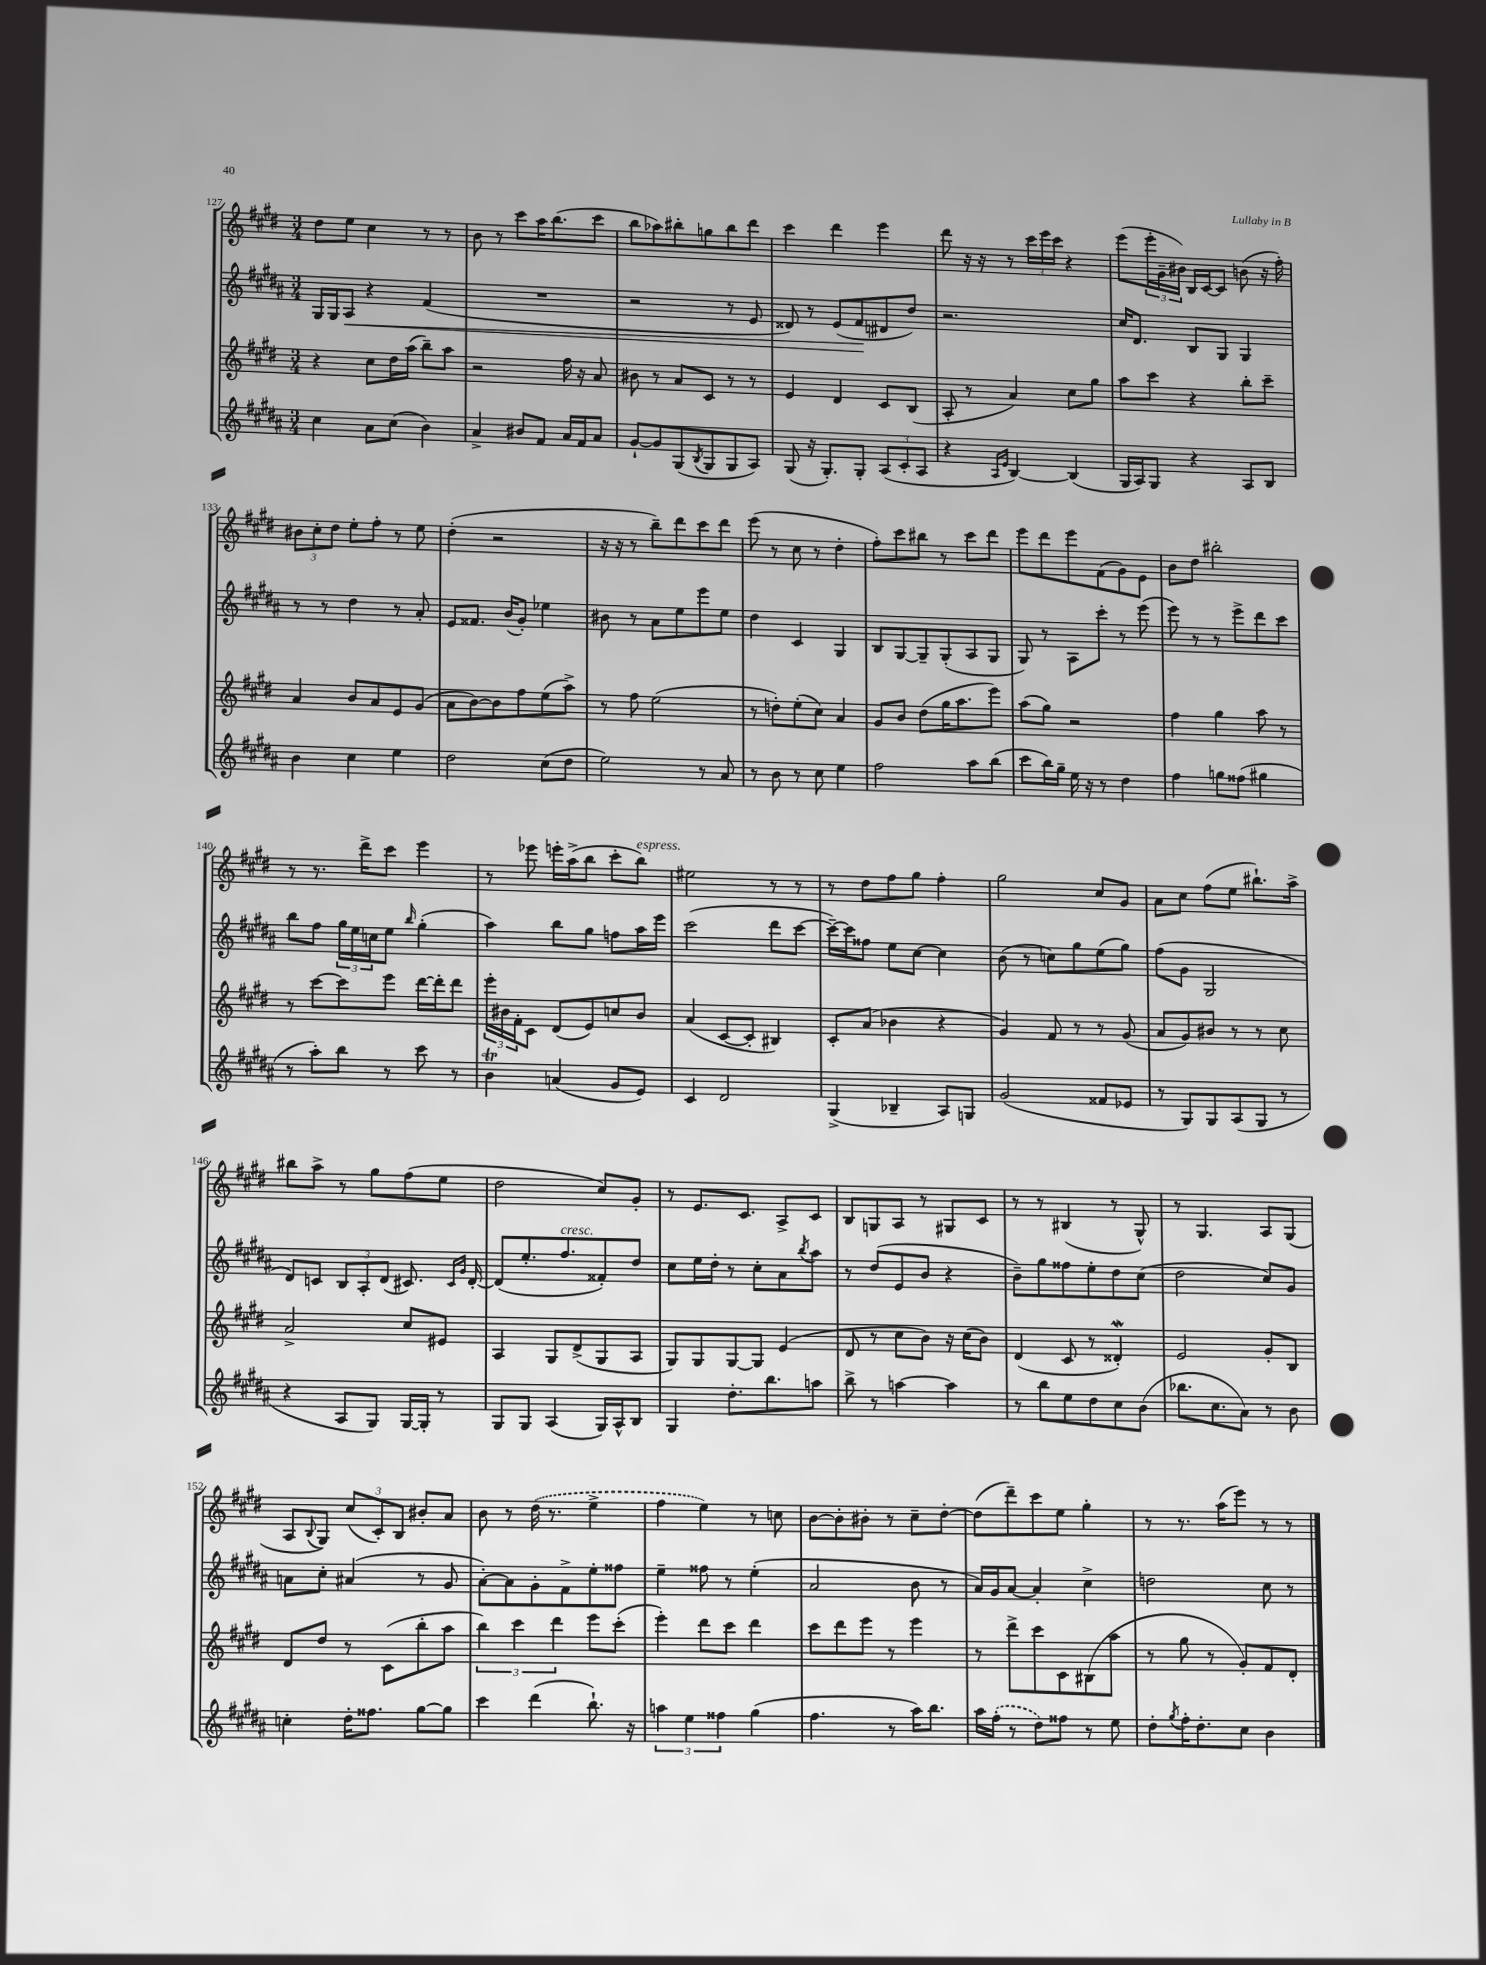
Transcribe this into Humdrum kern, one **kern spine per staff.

**kern	**kern	**kern	**dynam	**kern
*part4	*part3	*part2	*part2	*part1
*staff4	*staff3	*staff2	*staff2	*staff1
*clefG2	*clefG2	*clefG2	*	*clefG2
*k[f#c#g#d#a#]	*k[f#c#g#d#]	*k[f#c#g#d#a#]	*	*k[f#c#g#d#]
*M3/4	*M3/4	*M3/4	*	*M3/4
=127	=127	=127	=127	=127
4cc#\	4r	16G#/LL	.	8dd#\L
.	.	16G#/J	.	.
!	!	!	!LO:HP:b	!
.	.	8A#/J	<	8ee\J
8a#\L	8cc#\L	4r	.	4cc#\
(8cc#\J	16dd#\L	.	.	.
.	(16aa\JJ	.	.	.
4b\)	8bb~\L)	(4f#/	.	8r
.	8aa\J	.	.	8r
=128	=128	=128	=128	=128
4a#^/	2r	2.r	.	8b\
.	.	.	.	8r
8b#X/L	.	.	.	8ccc#\L
8f#/J	.	.	.	16aa\K
.	.	.	.	(8.bb\
16a#/LL	16ff#\	.	.	.
16f#/J	16r	.	.	.
8a#/J	8a/	.	.	8ccc#\J
=129	=129	=129	=129	=129
[8g#`/L	8b#X\	2r	.	8bb\L
8g#/]	8r	.	.	8aa-X\)
(8G#/	8a/L	.	.	8bb#X'\
8qB/	.	.	.	.
8G#/	8c#/J	.	.	8ggn\
8G#/	8r	8r	.	8bb#\
8A#/J)	8r	8e/	.	8ddd#\J
=130	=130	=130	=130	=130
(8G#/	4e/	8d##X/)	.	4ccc#\
16r	.	8r	.	.
8.G#'/L)	.	.	.	.
.	4d#/	(8e/L	.	4ddd#\
8G#'/J	.	8f#/	.	.
(12A#/L	8c#/L	8d#X/	[	4eee\
12c#'/	.	.	.	.
.	(8B/J	8dd#/J)	.	.
12A#/J	.	.	.	.
=131	=131	=131	=131	=131
4r	8A'/	2.r	.	8ddd#\
.	8r	.	.	16r
.	.	.	.	16r
16qqA#/LL	.	.	.	.
16qqe/JJ	.	.	.	.
[4B/)	4a/)	.	.	8r
.	.	.	.	24ccc#\LL
.	.	.	.	24eee\
.	.	.	.	24ccc#\JJ
(4B/]	8cc#\L	.	.	4r
.	8gg#\J	.	.	.
=132	=132	=132	=132	=132
16G#/LL	8aa\L	16cc#/KL	.	(8eee\L
16A#/J)	.	8.d#/J	.	.
8G#/J	8ccc#\J	.	.	24eee'\L
.	.	.	.	24g#~\
.	.	.	.	24b#X\JJ)
4r	4r	8B/L	.	16B/LL
.	.	.	.	[16c#/J
.	.	8G#/J	.	8c#/J]
8A#/L	8bb'\L	4G#/	.	(8bn\
8B/J	8ccc#~\J	.	.	16r
.	.	.	.	16ff#'\)
!!LO:LB:g=z
=133	=133	=133	=133	=133
4b\	4a/	8r	.	12b#X\L
.	.	.	.	12cc#'\
.	.	8r	.	.
.	.	.	.	12dd#\J
4cc#\	8b/L	4dd#\	.	8ee'\L
.	8a/	.	.	8ff#'\J
4ee\	8e/	8r	.	8r
.	(8g#/J	8a#'/	.	8ee\
=134	=134	=134	=134	=134
2dd#\	8a\L	8e/L	.	(4dd#'\
.	[8b\)	8.f##X/J	.	.
.	8b\]	.	.	2r
.	.	(16b/KL	.	.
.	8ff#\	8g#'/J)	.	.
(8cc#\L	(8ee\	4ee-X\	.	.
8dd#\J	8aa^\J)	.	.	.
=135	=135	=135	=135	=135
2ee\)	8r	8b#X\	.	16r
.	.	.	.	16r
.	8ff#\	8r	.	8r
.	(2ee\	8a#\L	.	8bb~\L)
.	.	8ee\	.	8ddd#\
8r	.	8eee\	.	8ccc#\
8a#/	.	8ee\J	.	8ddd#\J
=136	=136	=136	=136	=136
8r	8r	4dd#\	.	(8eee\
8b\	8ddn'\L)	.	.	8r
8r	(8ee'\	4c#/	.	8cc#\
8cc#\	8cc#\J)	.	.	8r
4ee\	4a/	4G#/	.	4dd#'\
=137	=137	=137	=137	=137
2ff#\	8g#/L	8B/L	.	8ff#'\L)
.	8b/J	[8G#/	.	8ccc#\
.	(8dd#\L	8G#~/]	.	8bb#X\J
.	16gg#\K	(8G#'/	.	8r
.	8.aa\	.	.	.
8aa#\L	.	8A#/	.	8ccc#\L
(8bb\J	8eee\J)	8G#/J	.	8ddd#\J
=138	=138	=138	=138	=138
8ccc#\L	(8aa\L	8G#/)	.	8eee\L
16bb\L)	8gg#\J)	8r	.	8ddd#\
16gg#~\JJ	.	.	.	.
16ee\	2r	8A#\L	.	8eee\
16r	.	.	.	.
8r	.	8ccc#'\J	.	(8f#\
4dd#\	.	8r	.	8g#\)
.	.	(8eee\	.	8e\J
=139	=139	=139	=139	=139
4ff#\	4ff#\	8eee\)	.	8b\L
.	.	8r	.	8dd#\J
8ggn\L	4gg#\	8r	.	2bb#X'\
(8ff##X\J	.	8eee^\L	.	.
4gg#X\	8aa\	8ddd#\	.	.
.	8r	8ccc#\J	.	.
!!LO:LB:g=z
=140	=140	=140	=140	=140
8r	8r	8bb\L	.	8r
8aa#'\L)	[8ccc#\L	8ff#\J	.	8.r
8bb\J	8ccc#\]	24gg#\LL	.	.
.	.	24ee\	.	.
.	.	.	.	16ddd#^\KL
.	.	24ccn\J	.	.
8r	8eee\J	8ee\J	.	8ccc#\J
.	.	16qqbb/	.	.
8ccc#\	[16ddd#\LL	(4gg#'\	.	4eee\
.	16ddd#'\J]	.	.	.
8r	8ddd#\J	.	.	.
=141	=141	=141	=141	=141
4bT\	24eee'\LL	4aa#\)	.	8r
.	24b#X\	.	.	.
.	24f#'\J	.	.	.
.	8c#\J	.	.	8eee-X\
(4an/	(8d#/L	8bb\L	.	16eeen'\LL
.	.	.	.	(16aa^\J
.	8e/)	8gg#\J	.	8bb\J
8g#/L	8ccn/	8ffn\L	.	8ccc#'\L
!	!	!	!	!LO:TX:a:i:t=espress.
8e/J)	8b#/J	16aa#\L	.	8bb\J)
.	.	16eee\JJ	.	.
=142	=142	=142	=142	=142
4c#/	(4a/	(2ccc#\	.	2ee#X\
2d#/	[8c#/L	.	.	.
.	8c#'/J]	.	.	.
.	4B#X/)	8ddd#\L	.	8r
.	.	[8ccc#\J	.	8r
=143	=143	=143	=143	=143
(4G#^/	8c#'/L	16ccc#~\LL_)	.	8r
.	.	16ccc#\J]	.	.
.	(8a/J	8ff##X\J	.	8dd#\L
4B-X~/	4b-X\	8ee\L	.	8ff#\
.	.	[8cc#\J	.	8gg#\J
8A#/L)	4r	4cc#\]	.	4ff#'\
8Gn/J	.	.	.	.
=144	=144	=144	=144	=144
(2g#/	4g#/)	(8b\	.	2gg#\
.	.	8r	.	.
.	8f#/	8ccn\L)	.	.
.	8r	8gg#\	.	.
8f##X/L	8r	(8ee\	.	8cc#/L
8e-X/J	(8g#/	8gg#\J)	.	8g#/J
=145	=145	=145	=145	=145
8r	8a/L	(8ff#\L	.	8a\L
8G#/L)	8g#/)	8g#\J	.	8cc#\J
8G#/	8b#X/J	2G#/	.	(8ff#\L
(8A#/	8r	.	.	8ee\J
8G#/J	8r	.	.	8.bb#X`\L)
8r	8cc#\	.	.	.
.	.	.	.	16aa^\Jk
!!LO:LB:g=z
=146	=146	=146	=146	=146
4r	2a^/	8d#/L)	.	8bb#X\L
.	.	8cn/J	.	8aa^\J
8A#/L	.	12B/L	.	8r
.	.	12A#'/	.	.
8G#/J)	.	.	.	8gg#\L
.	.	(12d#/J	.	.
[16G#/LL	8cc#/L	8.c#X/)	.	(8ff#\
16G#'/JJ]	.	.	.	.
8r	8e#X/J	.	.	8ee\J
.	.	16qqc#/LL	.	.
.	.	16qqg#/JJ	.	.
.	.	[16d#'/	.	.
=147	=147	=147	=147	=147
8G#/L	4A/	(8d#/L]	.	2dd#\
8G#/J	.	8.ee'/	.	.
(4A#/	8G#/L	.	.	.
!	!	!LO:TX:a:i:t=cresc.	!	!
.	.	8.ff#/	.	.
.	(8d#^/	.	.	.
16G#/LL)	8G#/	8f##X'/)	.	8cc#/L)
16A#^^/J	.	.	.	.
8B/J	8A/J	8dd#/J	.	8g#'/J
=148	=148	=148	=148	=148
4G#/	8G#/L)	8cc#\L	.	8r
.	8G#/	16ee\L	.	8.e/L
.	.	16dd#'\JJ	.	.
8.dd#'\L	[8G#/	8r	.	.
.	.	.	.	8.c#/J
.	8G#/J]	8cc#'\L	.	.
8.bb\	.	.	.	.
.	(4e/	8a#\	.	8A^/L
.	.	8qbb/	.	.
8aan\J	.	8aa#\J	.	8c#/J
=149	=149	=149	=149	=149
8bb^\	8d#/	8r	.	8B/L
8r	8r	(8dd#/L	.	8Gn/
[4aan\	8cc#\L	8e/	.	8A/J
.	8b\J)	8b/J	.	8r
4aa\]	16r	4r	.	8G#X/L
.	(16cc#\KL	.	.	.
.	8b\J)	.	.	8c#/J
=150	=150	=150	=150	=150
8r	(4d#/	8b~\L)	.	8r
8bb\L	.	8gg#\	.	8r
8ee\	8c#/	8ff##X\	.	(4B#X/
8dd#\	8r	8ee'\	.	.
8cc#\	4d##XW'/)	8dd#\	.	8r
(8b\J	.	(8cc#\J	.	8G#^^/)
=151	=151	=151	=151	=151
8.bb-X\L	2e/	2dd#\	.	8r
.	.	.	.	4.G#/
8.cc#\	.	.	.	.
8a#\J)	.	.	.	.
8r	8g#'/L	8cc#/L)	.	8A/L
8b\	8B/J	8g#/J	.	(8G#/J
!!LO:LB:g=z
=152	=152	=152	=152	=152
4ccn'\	8d#/L	8an\L	.	8A/L
.	.	.	.	8qqB/
.	8dd#/J	8cc#'\J	.	8G#/J)
16dd#'\KL	8r	(4a#X/	.	(12cc#/L
8.ff##X\J	.	.	.	.
.	.	.	.	12c#'/)
.	(8c#\L	.	.	.
.	.	.	.	12B/J
[8gg#\L	8bb'\	8r	.	8b#X'/L
8gg#\J]	8aa\J	8g#/	.	8a/J
=153	=153	=153	=153	=153
4ccc#\	6bb\)	[8a#'\L)	.	8b\
.	.	8a#\]	.	8r
.	6ccc#\	.	.	.
(4ddd#\	.	8g#'\	.	(16dd#\
.	.	.	.	8.r
.	6ddd#\	.	.	.
.	.	8f#^\	.	.
8.bb`\)	8eee\L	8ee'\	.	4ee^\
.	(8ccc#'\J	8ff##X\J	.	.
16r	.	.	.	.
=154	=154	=154	=154	=154
6aan\	4eee'\)	4ee~\	.	4ff#\
6ee\	.	.	.	.
.	8ddd#\L	8ff##X\	.	4ee\)
6ff##X\	.	.	.	.
.	8ccc#\J	8r	.	.
(4gg#\	4ddd#\	(4ee'\	.	8r
.	.	.	.	8ccn\
=155	=155	=155	=155	=155
4.ff#\	8ccc#\L	2a#/	.	[8b\L
.	8ddd#\	.	.	8b'\]
.	8eee\J	.	.	8b#X'\J
8r	8r	.	.	8r
16aa#\KL)	4eee\	8b\	.	8cc#~\L
8.bb\J	.	.	.	.
.	.	8r	.	[8dd#'\J
=156	=156	=156	=156	=156
16aa#\LL	8r	16a#/LL)	.	(8dd#\L]
(16ff#'\JJ	.	16g#/J	.	.
8r	8ddd#^\L	[8a#/J	.	8ddd#~\)
8dd#\L)	8ccc#\	4a#'/]	.	8ccc#\
8ff##X\J	8c#\	.	.	8ee\J
8r	(8B#X\	4cc#^\	.	4gg#'\
8ee\	8aa\J	.	.	.
=157	=157	=157	=157	=157
8dd#'\L	8r	2ddn\	.	8r
8qgg#/	.	.	.	.
16ff#'\K	8gg#\	.	.	8.r
8.dd#'\	.	.	.	.
.	8r	.	.	.
.	.	.	.	(16aa\KL
8cc#\J	8g#'/L)	.	.	8eee\J)
4b\	8f#/	8cc#\	.	8r
.	8d#'/J	8r	.	8r
==	==	==	==	==
*-	*-	*-	*-	*-
